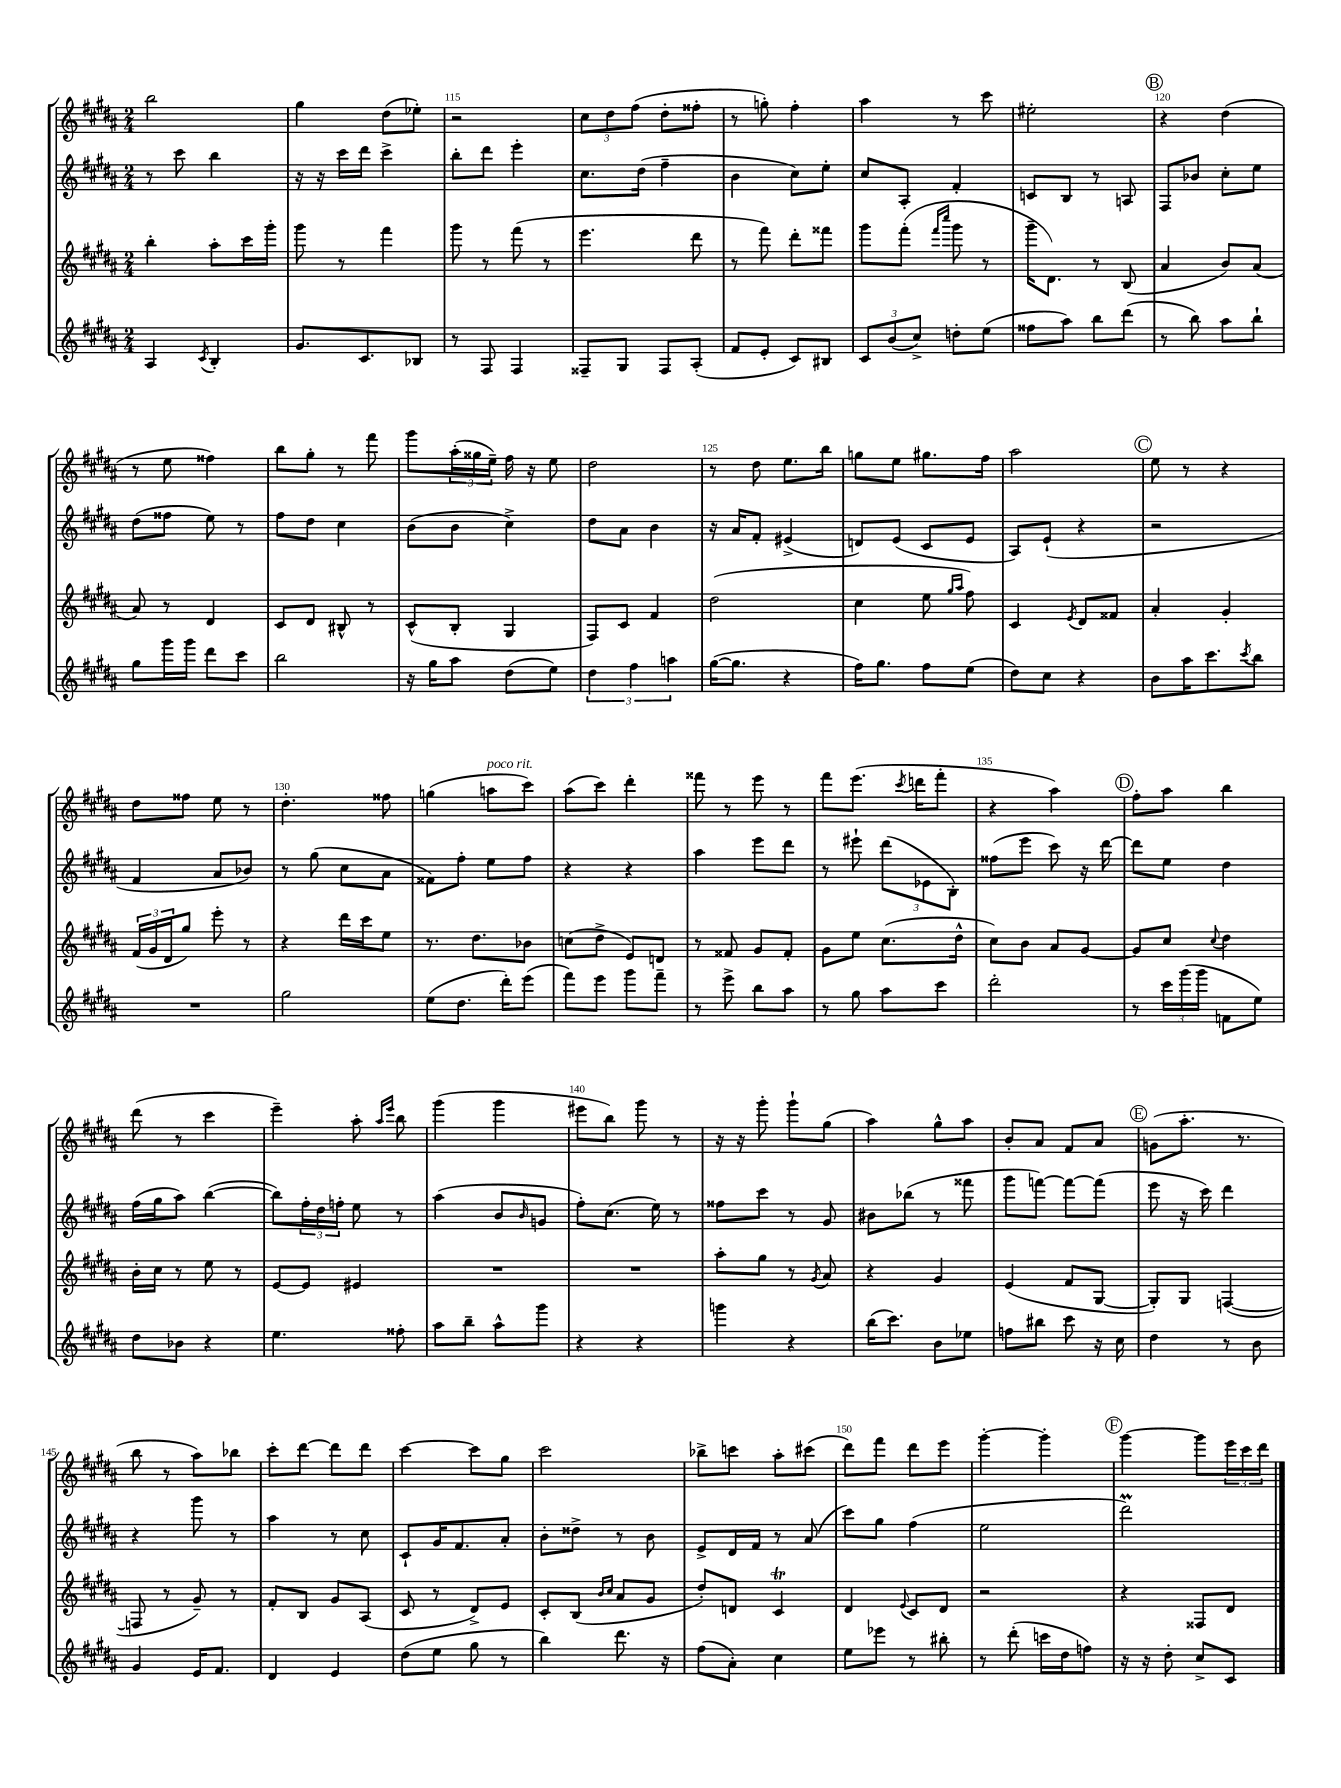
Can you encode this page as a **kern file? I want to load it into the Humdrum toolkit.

**kern	**kern	**kern	**kern
*part4	*part3	*part2	*part1
*staff4	*staff3	*staff2	*staff1
*clefG2	*clefG2	*clefG2	*clefG2
*k[f#c#g#d#a#]	*k[f#c#g#d#a#]	*k[f#c#g#d#a#]	*k[f#c#g#d#a#]
*M2/4	*M2/4	*M2/4	*M2/4
=113	=113	=113	=113
4A#/	4bb'\	8r	2bb\
.	.	8ccc#\	.
8qc#/	.	.	.
4B'/	8aa#'\L	4bb\	.
.	16ccc#\L	.	.
.	16ggg#'\JJ	.	.
=114	=114	=114	=114
8.g#/L	8ggg#\	16r	4gg#\
.	.	16r	.
.	8r	16ccc#\LL	.
8.c#/	.	16ddd#\JJ	.
.	4fff#\	4ccc#^\	(8dd#\L
8B-X/J	.	.	8ee-X'\J)
=115	=115	=115	=115
8r	8ggg#\	8bb'\L	2r
8F#/	8r	8ddd#\J	.
4F#/	(8fff#\	4eee'\	.
.	8r	.	.
=116	=116	=116	=116
8F##X~/L	4.eee\	8.cc#\L	12cc#\L
.	.	.	12dd#\
8G#/J	.	.	.
.	.	.	(12ff#\J
.	.	(16dd#\Jk	.
8F##/L	.	4ff#~\	8dd#'\L
(8A#'/J	8ddd#\	.	8ff##X'\J
=117	=117	=117	=117
8f#/L	8r	4b\	8r
8e'/J	8fff#\)	.	8ggn'\)
8c#/L)	8ddd#'\L	8cc#\L)	4ff#'\
8B#X/J	8fff##X\J	8ee'\J	.
=118	=118	=118	=118
12c#/L	8ggg#\L	8cc#/L	4aa#\
(12b/	.	.	.
.	(8fff#'\J	8A#'/J	.
12cc#^/J)	.	.	.
.	16qqfff#/LL	.	.
.	16qqcccc#/JJ	.	.
8ddn'\L	8ggg#\	4f#'/	8r
(8ee\J	8r	.	8ccc#\
=119	=119	=119	=119
8ff##X\L	16ggg#~\KL	8cn/L	2ee#X'\
.	8.d#\J)	.	.
8aa#\J)	.	8B/J	.
8bb\L	8r	8r	.
(8ddd#\J	(8B/	8An/	.
!!LO:REH:place=s1:t=B
=120	=120	=120	=120
8r	4a#/	8F#/L	4r
8bb\)	.	8b-X/J	.
8aa#\L	8b/L)	8cc#'\L	(4dd#\
8bb`\J	(8a#/J	8ee\J	.
!!LO:LB:g=z
=121	=121	=121	=121
8gg#\L	8a#/)	(8dd#\L	8r
16ggg#\L	8r	8ff##X\J	8ee\
16ggg#\JJ	.	.	.
8ddd#\L	4d#/	8ee\)	4ff##X\)
8ccc#\J	.	8r	.
=122	=122	=122	=122
2bb\	8c#/L	8ff#\L	8bb\L
.	8d#/J	8dd#\J	8gg#'\J
.	8B#X^^/	4cc#\	8r
.	8r	.	8fff#\
=123	=123	=123	=123
16r	(8c#^^/L	(8b\L	8ggg#\L
16gg#\KL	.	.	.
8aa#\J	8B'/J	8b\J	(24aa#'\L
.	.	.	24gg##X\
.	.	.	24ee~\JJ)
(8dd#\L	4G#/	4cc#^\)	16ff#\
.	.	.	16r
8ee\J)	.	.	8ee\
=124	=124	=124	=124
6dd#\	8F#/L)	8dd#\L	2dd#\
.	8c#/J	8a#\J	.
6ff#\	.	.	.
.	4f#/	4b\	.
6aan\	.	.	.
=125	=125	=125	=125
([16gg#\KL	(2dd#\	16r	8r
8.gg#\J]	.	16a#/KL	.
.	.	8f#'/J	8dd#\
4r	.	(4e#X^/	8.ee\L
.	.	.	16bb\Jk
=126	=126	=126	=126
16ff#\KL)	4cc#\	8dn/L)	8ggn\L
8.gg#\J	.	.	.
.	.	(8e/J	8ee\J
8ff#\L	8ee\	8c#/L	8.gg#X\L
.	16qqgg#/LL	.	.
.	16qqaa#/JJ	.	.
(8ee\J	8ff#\)	8e/J	.
.	.	.	16ff#\Jk
=127	=127	=127	=127
8dd#\L)	4c#/	8A#/L)	2aa#\
8cc#\J	.	(8e`/J	.
.	8qe/	.	.
4r	8d#/L	4r	.
.	8f##X/J	.	.
!!LO:REH:place=s1:t=C
=128	=128	=128	=128
8b\L	4a#'/	2r	8ee\
16aa#\K	.	.	8r
8.ccc#\	.	.	.
.	4g#'/	.	4r
8qccc#/	.	.	.
8bb\J	.	.	.
!!LO:LB:g=z
=129	=129	=129	=129
2r	(24f#/LL	4f#/	8dd#\L
.	24g#/	.	.
.	24d#/J	.	.
.	8gg#/J)	.	8ff##X\J
.	8eee'\	8a#/L	8ee\
.	8r	8b-X/J)	8r
=130	=130	=130	=130
2gg#\	4r	8r	4.dd#'\
.	.	(8gg#\	.
.	16ddd#\LL	8cc#\L	.
.	16ccc#\J	.	.
.	8ee\J	8a#\J	8ff##X\
=131	=131	=131	=131
(8ee\L	8.r	8f##X\L)	(4ggn\
8.dd#\J	.	8ff#'\J	.
.	8.dd#\L	.	.
!	!	!	!LO:TX:a:i:t=poco rit.
.	.	8ee\L	8aan\L
16ddd#'\KL)	.	.	.
(8eee\J	8b-X\J	8ff#\J	8ccc#\J)
=132	=132	=132	=132
8fff#\L)	(8ccn\L	4r	(8aa#\L
8eee\J	8dd#^\J	.	8ccc#\J)
8ggg#\L	8e/L)	4r	4ddd#'\
8fff#~\J	8dn/J	.	.
=133	=133	=133	=133
8r	8r	4aa#\	8fff##X\
8eee^\	8f##X/	.	8r
8bb\L	8g#/L	8eee\L	8eee\
8aa#\J	8f##'/J	8ddd#\J	8r
=134	=134	=134	=134
8r	8g#\L	8r	8fff#\L
8gg#\	8ee\J	8eee#X`\	(8.eee\J
8aa#\L	(8.cc#\L	(12ddd#\L	.
.	.	.	8qccc#/
.	.	.	16dddn\KL
.	.	12e-X\	.
8ccc#\J	.	.	8fff#'\J
.	.	12B'\J)	.
.	16dd#^^\Jk	.	.
=135	=135	=135	=135
2ddd#'\	8cc#\L)	(8ff##X\L	4r
.	8b\J	8eee\J	.
.	8a#/L	8ccc#\)	4aa#\)
.	[8g#/J	16r	.
.	.	[16ddd#\	.
!!LO:REH:place=s1:t=D
=136	=136	=136	=136
8r	8g#/L]	8ddd#\L]	8ff#'\L
24ccc#\LL	8cc#/J	8ee\J	8aa#\J
(24ggg#\	.	.	.
24ggg#\JJ	.	.	.
.	8qqcc#/	.	.
8fn\L	4dd#\	4dd#\	4bb\
8ee\J)	.	.	.
!!LO:LB:g=z
=137	=137	=137	=137
8dd#\L	16b'\LL	(16ff#\LL	(8ddd#\
.	16cc#\JJ	16gg#\J	.
8b-X\J	8r	8aa#\J)	8r
4r	8ee\	([4bb\	4ccc#\
.	8r	.	.
=138	=138	=138	=138
4.ee\	[8e/L	8bb\L])	4eee~\)
.	8e/J]	24ff#'\L	.
.	.	24dd#\	.
.	.	24ffn'\JJ	.
.	4e#X/	8ee\	8aa#'\
.	.	.	16qqaa#/LL
.	.	.	16qqeee/JJ
8ff##X'\	.	8r	8bb\
=139	=139	=139	=139
8aa#\L	2r	(4aa#\	(4ggg#\
8bb~\J	.	.	.
8aa#^^\L	.	8b/L	4ggg#\
.	.	16qqb/	.
8ggg#\J	.	8gn/J	.
=140	=140	=140	=140
4r	2r	8ff#'\L)	8eee#X\L
.	.	(8.cc#\J	8bb\J)
4r	.	.	8ggg#\
.	.	16ee\)	.
.	.	8r	8r
=141	=141	=141	=141
4gggn\	8aa#'\L	8ff##X\L	16r
.	.	.	16r
.	8gg#\J	8ccc#\J	8ggg#'\
4r	8r	8r	8ggg#`\L
.	8qg#/	.	.
.	8a#/	8g#/	(8gg#\J
=142	=142	=142	=142
(16bb\KL	4r	8b#X\L	4aa#\)
8.ccc#\J)	.	.	.
.	.	(8bb-X\J	.
8b\L	4g#/	8r	8gg#^^\L
8ee-X\J	.	8fff##X\	8aa#\J
=143	=143	=143	=143
8ffn\L	(4e/	8ggg#\L	8b'/L
8bb#X\J	.	[8fffn\J)	8a#/J
8ccc#\	8f#/L	8fff\L_	8f#/L
16r	[8G#/J	(8fff\J]	8a#/J
16cc#\	.	.	.
!!LO:REH:place=s1:t=E
=144	=144	=144	=144
4dd#\	8G#'/L])	8eee\	(8gn\L
.	8G#/J	16r	8.aa#'\J
.	.	16ccc#\)	.
8r	([4Fn/	4ddd#\	.
.	.	.	8.r
8b\	.	.	.
!!LO:LB:g=z
=145	=145	=145	=145
4g#/	8Fn/]	4r	8bb\
.	8r	.	8r
16e/KL	8g#~/)	8ggg#\	8aa#\L)
8.f#/J	.	.	.
.	8r	8r	8bb-X\J
=146	=146	=146	=146
4d#/	8f#'/L	4aa#\	8ccc#'\L
.	8B/J	.	[8ddd#\J
4e/	8g#/L	8r	8ddd#\L]
.	(8A#/J	8cc#\	8ddd#\J
=147	=147	=147	=147
(8dd#\L	8c#/	8c#`/L	[4ccc#\
8ee\J	8r	16g#/K	.
.	.	8.f#/	.
8gg#\	8d#^/L)	.	8ccc#\L]
8r	8e/J	8a#'/J	8gg#\J
=148	=148	=148	=148
4bb\)	8c#'/L	8b'\L	2ccc#\
.	(8B/J	8dd##X^\J	.
.	16qqb/LL	.	.
.	16qqcc#/JJ	.	.
8.ddd#\	8a#/L	8r	.
.	8g#/J	8b\	.
16r	.	.	.
=149	=149	=149	=149
(8ff#\L	8dd#'/L)	8e^/L	8bb-X^\L
8a#'\J)	8dn/J	16d#/L	8cccn\J
.	.	16f#/JJ	.
4cc#\	4c#T/	8r	8aa#'\L
.	.	(8a#/	(8ccc#X\J
=150	=150	=150	=150
8ee\L	4d#/	8ccc#\L)	8ddd#\L)
8eee-X\J	.	8gg#\J	8fff#\J
.	8qqe/	.	.
8r	8c#/L	(4ff#\	8ddd#\L
8bb#X'\	8d#/J	.	8eee\J
=151	=151	=151	=151
8r	2r	2ee\	[4ggg#'\
(8ddd#'\	.	.	.
16cccn\LL	.	.	4ggg#'\]
16dd#\J	.	.	.
8ffn\J)	.	.	.
!!LO:REH:place=s1:t=F
=152	=152	=152	=152
16r	4r	2ddd#m\)	[4ggg#\
16r	.	.	.
8dd#'\	.	.	.
8cc#^/L	8F##X/L	.	8ggg#\L]
8c#/J	8d#/J	.	24eee\L
.	.	.	24ccc#\
.	.	.	24ddd#\JJ
==	==	==	==
*-	*-	*-	*-
